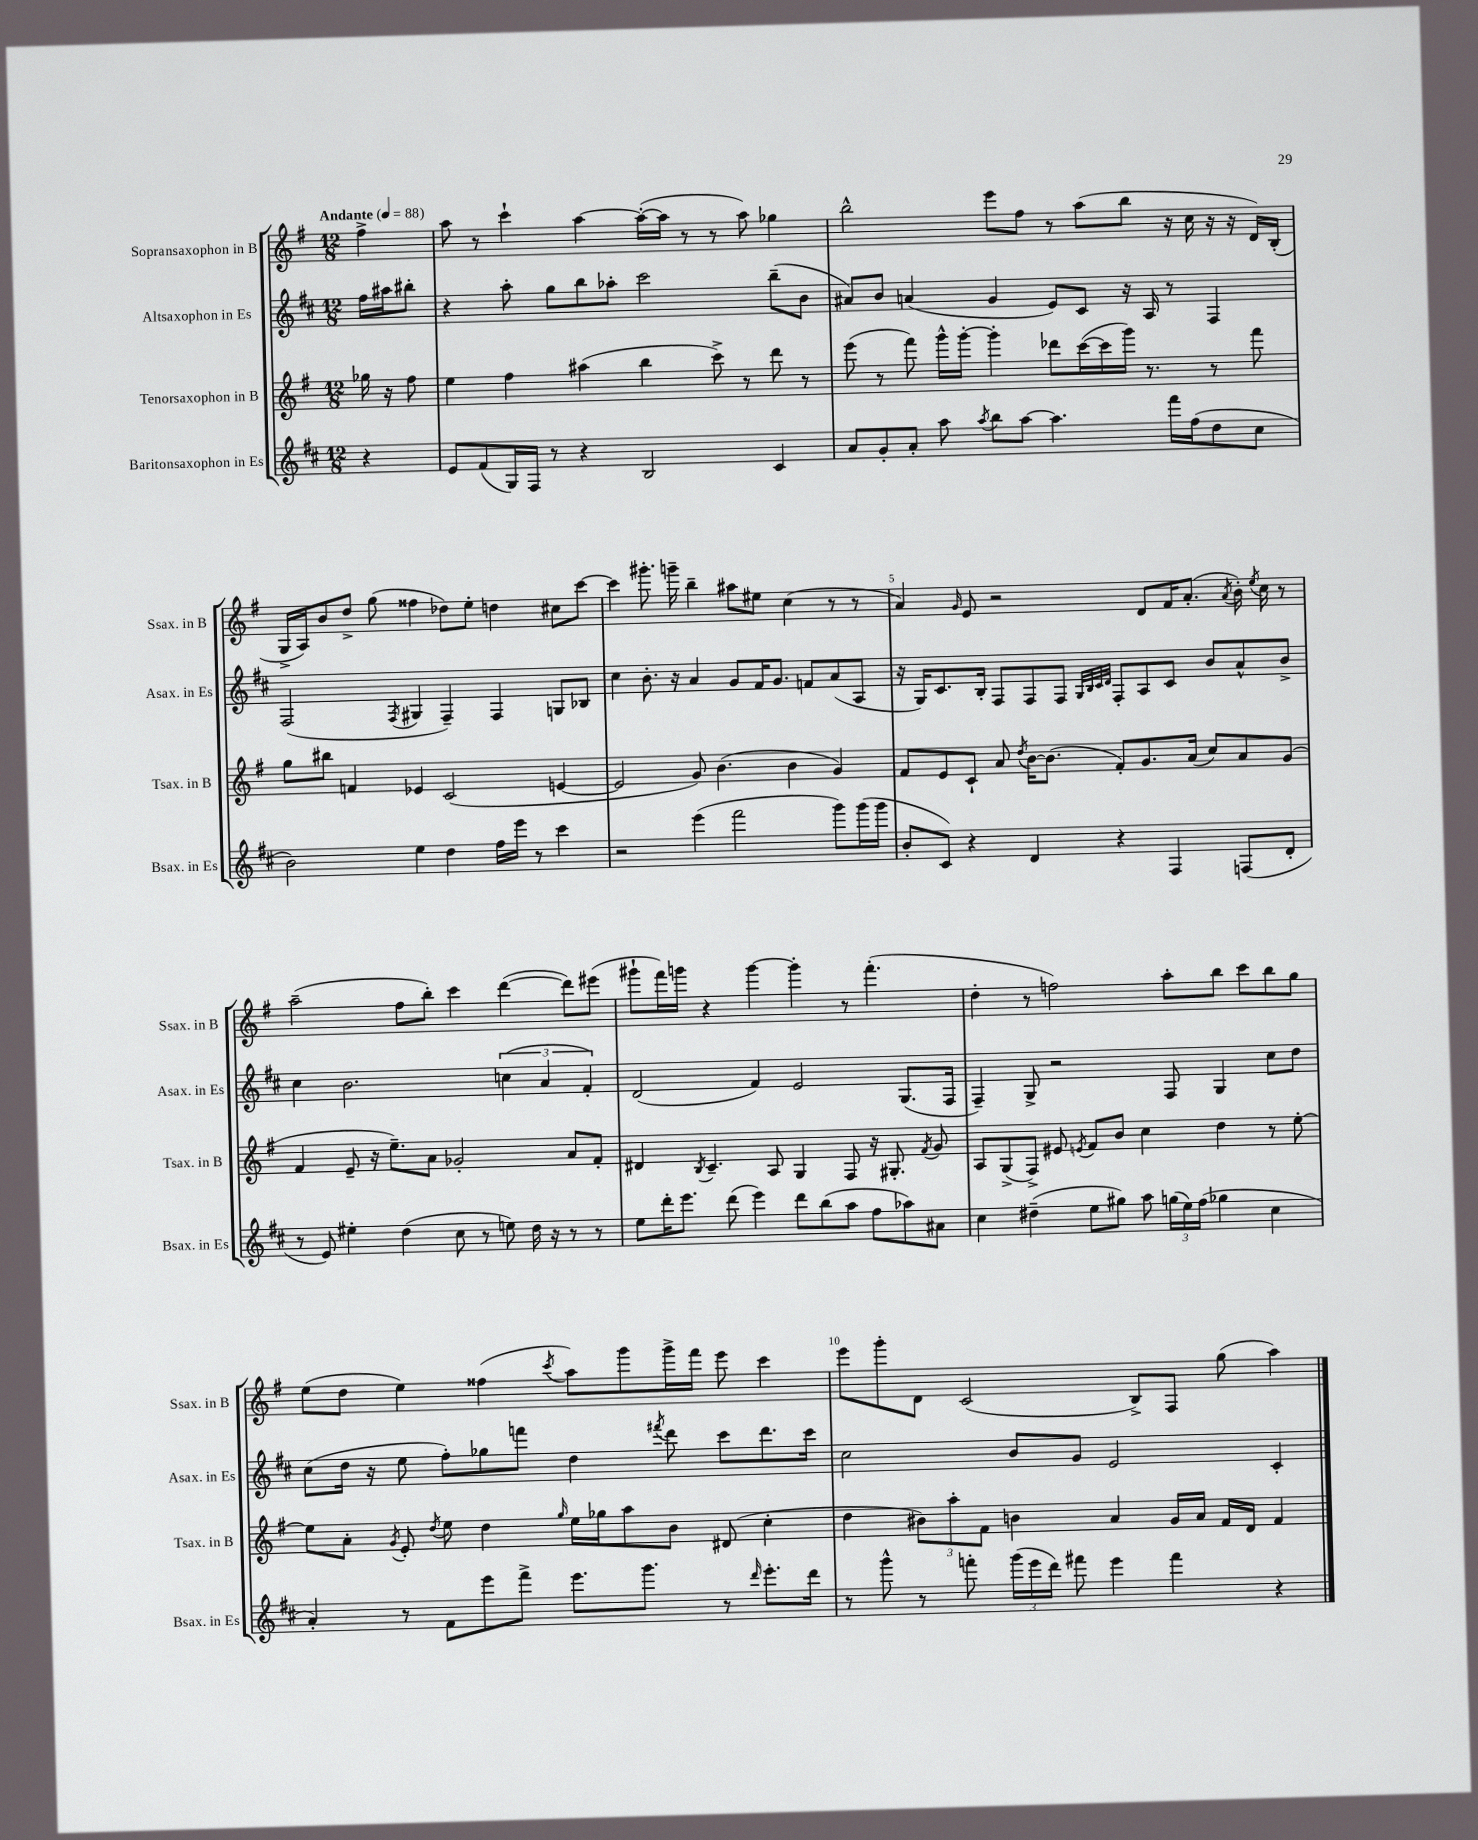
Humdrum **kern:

**kern	**kern	**kern	**kern
*part4	*part3	*part2	*part1
*staff4	*staff3	*staff2	*staff1
*I"Baritonsaxophon in Es	*I"Tenorsaxophon in B	*I"Altsaxophon in Es	*I"Sopransaxophon in B
*I'Bsax. in Es	*I'Tsax. in B	*I'Asax. in Es	*I'Ssax. in B
*clefG2	*clefG2	*clefG2	*clefG2
*k[f#c#]	*k[f#]	*k[f#c#]	*k[f#]
*M12/8	*M12/8	*M12/8	*M12/8
*MM88	*MM88	*MM88	*MM88
=	=	=	=
!	!	!	!LO:TX:a:B:t=Andante
4r	16gg-X\	16ff#\LL	4ff#^\
.	16r	16aa#X\J	.
.	8ff#\	8bb#X'\J	.
=1	=1	=1	=1
8e/L	4ee\	4r	8aa\
(8f#/	.	.	8r
16G/L)	4ff#\	8aa'\	4ccc`\
16F#/JJ	.	.	.
8r	.	8gg\L	.
4r	(4aa#X\	8bb\	[4aa\
.	.	8aa-X'\J	.
2B/	4bb\	2ccc#\	(16aa'\LL_
.	.	.	16aa\JJ]
.	.	.	8r
.	8ccc^\)	.	8r
.	8r	.	8aa\)
4c#/	8ddd\	(8bb~\L	4gg-X\
.	8r	8b\J	.
=2	=2	=2	=2
8a/L	(8eee\	8a#X/L)	2bb^^\
8g'/	8r	8b/J	.
8a'/J	8fff#\)	(4an/	.
8aa\	16ggg^^\LL	.	.
.	[16ggg'\JJ	.	.
8qaa/	.	.	.
8bb\L	4ggg'\]	4g/	8eee\L
[8aa\J	.	.	8ff#\J
4.aa\]	8ddd-X\L	8e/L)	8r
.	([16ccc\L	8c#/J	(8aa\L
.	16ccc\]	.	.
.	16ggg\JJ)	16r	8bb\J
.	8.r	16A/	.
16fff#\LL	.	8r	16r
(16ff#\J	.	.	16cc\
8dd\	8r	4F#/	16r
.	.	.	16r
8cc#\J	8fff#\	.	16d/LL)
.	.	.	(16B'/JJ
!!LO:LB:g=z
=3	=3	=3	=3
2b\)	8gg\L	(2F#/	16G^/LL
.	.	.	16A/J)
.	8bb#X\J	.	8b/
.	4fn/	.	8dd^/J
.	.	.	(8gg\
.	.	8qF#/	.
4ee\	4e-X/	4G#X/	4ff##X\
4dd\	(2c/	4F#~/)	8dd-X\L)
.	.	.	8ee'\J
16ff#\LL	.	4F#/	4ddn\
16eee\JJ	.	.	.
8r	.	.	.
4ccc#\	[4en/	8Gn/L	8cc#X\L
.	.	8B-X/J	[8ccc\J
=4	=4	=4	=4
2r	2e/]	4cc#\	4ccc\]
.	.	8.b'\	8.ggg#X'\
.	.	16r	16gggn~\
(4eee\	8g/)	4a/	4bb~\
.	(4.b\	.	.
2fff#\	.	8g/L	8aa#X\L
.	.	16f#/K	8ee#X\J
.	.	8.g/J	.
.	4b\	.	(4cc\
.	.	8fn/L	.
8ggg\L)	4g/)	(8a/	8r
(16ggg\L	.	8A/J	8r
16ggg\JJ	.	.	.
=5	=5	=5	=5
8b'/L	8f#/L	16r	4a/)
.	.	16G/KL)	.
8c#/J)	8e/	8.c#/	.
.	.	.	16qqg/
4r	8c`/J	.	8e/
.	.	16B'/Jk	.
.	8a/	8F#/L	2r
.	8qdd/	.	.
4d/	[16b\KL	8F#/	.
.	(8.b\J]	.	.
.	.	8F#/J	.
.	.	32qqG/LLL	.
.	.	32qqB/	.
.	.	32qqc#/	.
.	.	32qqd/JJJ	.
4r	8f#'/L)	8F#'/L	.
.	8.g/	8A/	8d/L
4F#/	.	8c#/J	16f#/K
.	(16a/Jk	.	(8.a'/J
.	8cc/L)	8b/L	.
.	.	.	8qa/
(8Fn/L	8a/	8a^^/	16b'\)
.	.	.	8qee/
.	.	.	16cc\
8d'/J	(8g/J	8b^/J	8r
!!LO:LB:g=z
=6	=6	=6	=6
8r	4f#/	4cc#\	(2aa~\
8e/)	.	.	.
4ee#X'\	8e~/	2.b\	.
.	16r	.	.
.	8.ee~\L)	.	.
(4dd\	.	.	8ff#\L
.	8a\J	.	8bb'\J)
8cc#\	2g-X'/	.	4ccc\
8r	.	.	.
8een\)	.	(6ccn\	([4ddd\
16dd\	.	.	.
.	.	6a/	.
16r	.	.	.
8r	8a/L	.	8ddd\L])
.	.	6f#'/)	.
8r	8f#'/J	.	(8eee#X\J
=7	=7	=7	=7
8ee\L	4d#X/	(2d/	8ggg#X`\L
16ddd'\K	.	.	16fff#\L)
8.eee\J	.	.	16gggn\JJ
.	8qB/	.	.
.	4.c~/	.	4r
(8ddd\	.	.	.
4eee\)	.	4f#/)	[4ggg\
.	8A/	.	.
8ddd\L	4G/	2e/	4ggg'\]
(8bb\	.	.	.
8aa\J	8F#/	.	8r
8ff#\L	16r	.	(4.fff#'\
.	8.G#X'/	.	.
8aa-X\)	.	(8.G/L	.
.	8qf#/	.	.
8a#X\J	8g/	.	.
.	.	16F#/Jk	.
=8	=8	=8	=8
4cc#\	8A/L	4F#~/)	4dd'\
.	(8G^/	.	.
(4dd#X~\	8F#^/J)	8G^/	8r
.	8e#X/	2r	2ffn\)
.	8qen/	.	.
8ee\L	8f#/L	.	.
8gg#X\J)	8b/J	.	.
8aa\	4cc\	.	.
(24ggn\LL	.	8F#/	8aa'\L
24ee\)	.	.	.
(24ff#\JJ	.	.	.
4gg-X\	4dd\	4G/	8bb\J
.	.	.	8ccc\L
4cc#\	8r	8cc#\L	8bb\
.	[8ee'\	8dd\J	8gg\J
!!LO:LB:g=z
=9	=9	=9	=9
4a'/)	8ee\L]	(8cc#\L	(8ee\L
.	8a'\J	16dd\Jk	8dd\J
.	.	16r	.
.	8qg/	.	.
8r	8e'/	8ee\	4ee\)
.	8qdd/	.	.
8f#\L	8ee\	8ff#'\L)	.
8eee\	4dd\	8gg-X\	(4ff##X\
8fff#^\J	.	8fffn\J	.
.	16qqgg/	.	8qccc/
8.eee\L	16ee\LL	4dd\	8aa\L)
.	16gg-X\J	.	.
.	8aa\	.	8ggg\
8.ggg\J	.	.	.
.	.	8qfff#X/	.
.	8b\J	8ddd\	16ggg^\L
.	.	.	16fff#\JJ
8r	(8d#X/	8ccc#\L	8eee\
16qqddd/	.	.	.
8.eee'\L	4cc'\	8.ddd\	4ccc\
16ddd\Jk	.	16ccc#\Jk	.
=10	=10	=10	=10
8r	4dd\	2cc#\	8eee\L
8ggg^^\	.	.	8ggg'\
8r	12b#X\L)	.	8d\J
.	12aa'\	.	.
8fffn'\	.	.	(2c/
.	12f#\J	.	.
(24ggg\LL	4bn\	8b/L	.
24eee\	.	.	.
24ddd\JJ)	.	.	.
8fff#X\	.	8g/J	.
4eee\	4a/	2e/	.
.	.	.	8B^/L)
4fff#\	16g/LL	.	8F#/J
.	16a/JJ	.	.
.	16f#/LL	.	(8gg\
.	16d/JJ	.	.
4r	4f#/	4c#'/	4aa\)
==	==	==	==
*-	*-	*-	*-
